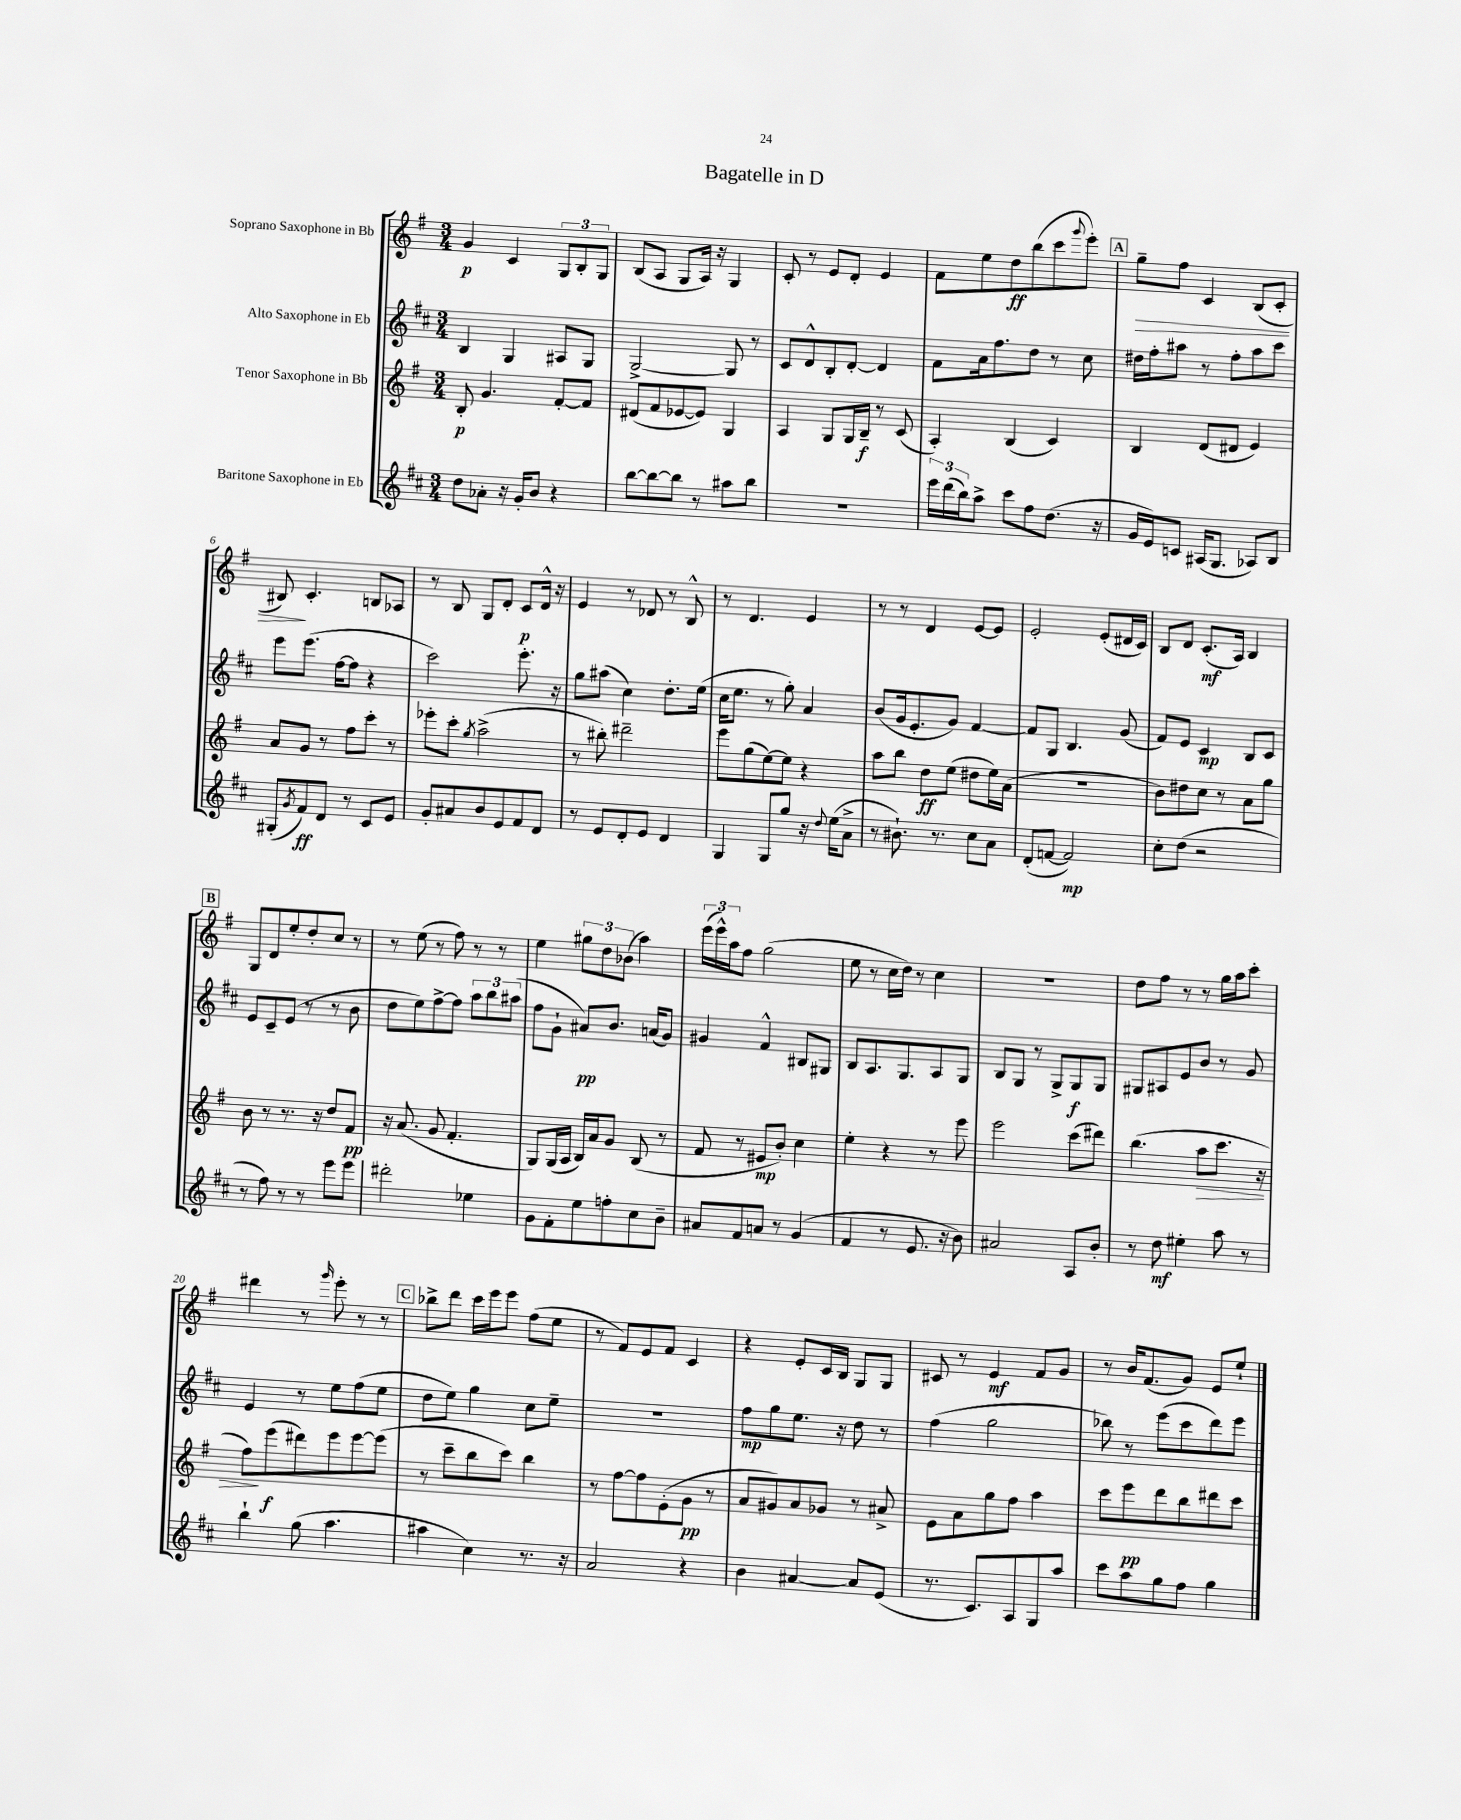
\header { title = "Bagatelle in D" }
<<
\new StaffGroup <<
\new Staff = "s0" \with { instrumentName = "Soprano Saxophone in Bb" } {
    \clef treble \key g \major \numericTimeSignature \time 3/4
    g'4\p c'4 \tuplet 3/2 { g8 b8-. g8 } |
    b8( a8 g8 a16) r16 g4 |
    c'8-. r8 e'8 d'8-. e'4 |
    fis'8 e''8 d''8\ff b''8( c'''8 \appoggiatura { g'''8 } e'''8-.) |
    \mark \markup { \box "A" } g''8--\> fis''8 c'4 b8( c'8-. |
    bis8\!) c'4.-. b8 aes8 |
    r8 b8 g8 d'8-. c'8\p d'16-^ r16 |
    e'4 r8 des'8 r8 b8-^ |
    r8 d'4. e'4 |
    r8 r8 d'4 e'8~ e'8 |
    e'2-. e'8-.( dis'16 c'16) |
    b8 d'8 c'8.-.\mf( a16) b4 |
    \mark \markup { \box "B" } g8 d'8 e''8-. d''8-. c''8 r8 |
    r8 e''8( r8 fis''8) r8 r8 |
    e''4 \tuplet 3/2 { gis''8 d''8 bes'8( } a''4) |
    \tuplet 3/2 { e'''16( e'''16-^) a''16 } fis''8 g''2( |
    e''8 r8 c''16 d''16) r8 c''4 |
    r2. |
    d''8 fis''8 r8 r8 g''16 a''16 c'''8-. |
    dis'''4 r8 \grace { g'''16 } e'''8-. r8 r8 |
    \mark \markup { \box "C" } bes''8-> d'''8 c'''16 e'''16 e'''8 fis''8( e''8 |
    r8 fis'8) e'8 fis'8 c'4 |
    r4 e'8-. c'16 b16 g8 g8 |
    cis'8 r8 e'4\mf fis'8 g'8 |
    r8 b'16 fis'8.( g'8) e'8 e''8-! \bar "|." |
}
\new Staff = "s1" \with { instrumentName = "Alto Saxophone in Eb" } {
    \clef treble \key d \major \numericTimeSignature \time 3/4
    b4 g4 ais8 g8 |
    g2~-> g8 r8 |
    cis'8 d'8-^ b8-. d'8~-. d'4 |
    fis'8 a'16 fis''8. d''8 r8 cis''8 |
    \mark \markup { \box "A" } dis''16 fis''16-. ais''8 r8 fis''8-. ais''8 cis'''8 |
    e'''8 e'''8.( fis''16~ fis''8 r4 |
    cis'''2) e'''8.-. r16 |
    g''8 ais''8( cis''4) d''8.-. e''16( |
    cis''16 e''8. r8 g''8-.) a'4 |
    b'8( g'16 e'8.-. g'8) fis'4~ |
    fis'8 g8 b4. g'8( |
    fis'8) e'8 cis'4\mp b8 cis'8 |
    \mark \markup { \box "B" } e'8 cis'8-- e'8( r8 r8 b'8 |
    d''8 e''8) fis''8~-> fis''8 \tuplet 3/2 { a''8 b''8 ais''8( } |
    fis''8 g'8-! ais'8\pp) b'8. a'16( g'8) |
    gis'4 fis'4-^ bis8 gis8 |
    b8 a8. g8. a8 g8 |
    b8 g8 r8 g8-> g8\f g8 |
    gis8 ais8 e'8 b'8 r8 g'8 |
    e'4 r8 e''8 fis''8( e''8 |
    \mark \markup { \box "C" } d''8 e''8) g''4 cis''8 e''8-- |
    R2. |
    fis''8\mp g''8 e''8. r16 d''8 r8 |
    fis''4( g''2 |
    bes''8) r8 e'''8( cis'''8 d'''8) e'''8 \bar "|." |
}
\new Staff = "s2" \with { instrumentName = "Tenor Saxophone in Bb" } {
    \clef treble \key g \major \numericTimeSignature \time 3/4
    b8-.\p g'4. fis'8~-. fis'8 |
    dis'8( fis'8 ees'8~ ees'8) g4 |
    a4 g8 g16 b16--\f r8 c'8( |
    a4-.) b4( c'4) |
    \mark \markup { \box "A" } b4 d'8( dis'8 e'4) |
    a'8 g'8 r8 fis''8 c'''8-. r8 |
    ees'''8-. c'''8-. \acciaccatura { g''8 } a''2->( |
    r8 bis''8-.) dis'''2-- |
    e'''8 g''8( e''8~) e''8 r4 |
    a''8 b''8 d''8\ff e''8( dis''8 e''16) a'16( |
    R2. |
    b'8) dis''8 c''8 r8 a'8 g''8 |
    \mark \markup { \box "B" } b'8 r8 r8. r16 d''8 fis'8\pp |
    r16 a'8.( g'8 fis'4.-. |
    g8) g16( a16 b16) a'16 g'8 b8( r8 |
    fis'8 r8 eis'8\mp b'8-.) c''4 |
    e''4-. r4 r8 e'''8 |
    e'''2 c'''8( dis'''8) |
    b''4.( a''8\> c'''8. r16 |
    fis''8\!) e'''8\f( dis'''8) e'''8 e'''8~ e'''8( |
    \mark \markup { \box "C" } r8 c'''8-- b''8 c'''8) b''4 |
    r8 fis''8~ fis''8 e'8-.( g'8\pp r8 |
    a'8 gis'8) a'8 ges'8 r8 ais'8-> |
    e'8 a'8 g''8 fis''8 a''4 |
    c'''8 e'''8\pp d'''8 b''8 dis'''8 c'''8 \bar "|." |
}
\new Staff = "s3" \with { instrumentName = "Baritone Saxophone in Eb" } {
    \clef treble \key d \major \numericTimeSignature \time 3/4
    d''8 aes'8-. r16 g'16-. b'8 r4 |
    b''8~ b''8~ b''8 r8 ais''8 b''8 |
    R2. |
    \tuplet 3/2 { e'''16 d'''16( b''16) } a''8-> cis'''8 fis''8 d''8.( r16 |
    \mark \markup { \box "A" } g'16 e'16) c'8 ais16( g8. aes8) b8 |
    gis8-.( \acciaccatura { g'8 } fis'8\ff) d'8 r8 cis'8 e'8 |
    g'8-. ais'8 b'8 e'8 fis'8 d'8 |
    r8 e'8 d'8-. e'8 d'4 |
    g4 g8 g''8 r16 \appoggiatura { d''8 } e''16( a'8-> |
    r8 bis'8.-!) r8. cis''8 a'8 |
    d'8-.( f'8~ f'2\mp) |
    cis''8-. d''8( r2 |
    \mark \markup { \box "B" } r8 fis''8) r8 r8 e'''8 e'''8 |
    dis'''2-. ees''4 |
    g'8 fis'8-. e''8 f''8-. cis''8 b'8-- |
    ais'8 fis'8 a'8 r8 g'4( |
    fis'4 r8 e'8. r16 b'8) |
    ais'2 a8 b'8-. |
    r8 d''8\mf eis''4-. a''8 r8 |
    b''4-! g''8( a''4. |
    \mark \markup { \box "C" } ais''4 cis''4) r8. r16 |
    a'2 r4 |
    b'4 ais'4~ ais'8 e'8( |
    r8. cis'8.) a8 g8 a''8 |
    cis'''8 a''8 g''8 fis''8 g''4 \bar "|." |
}
>>
>>
